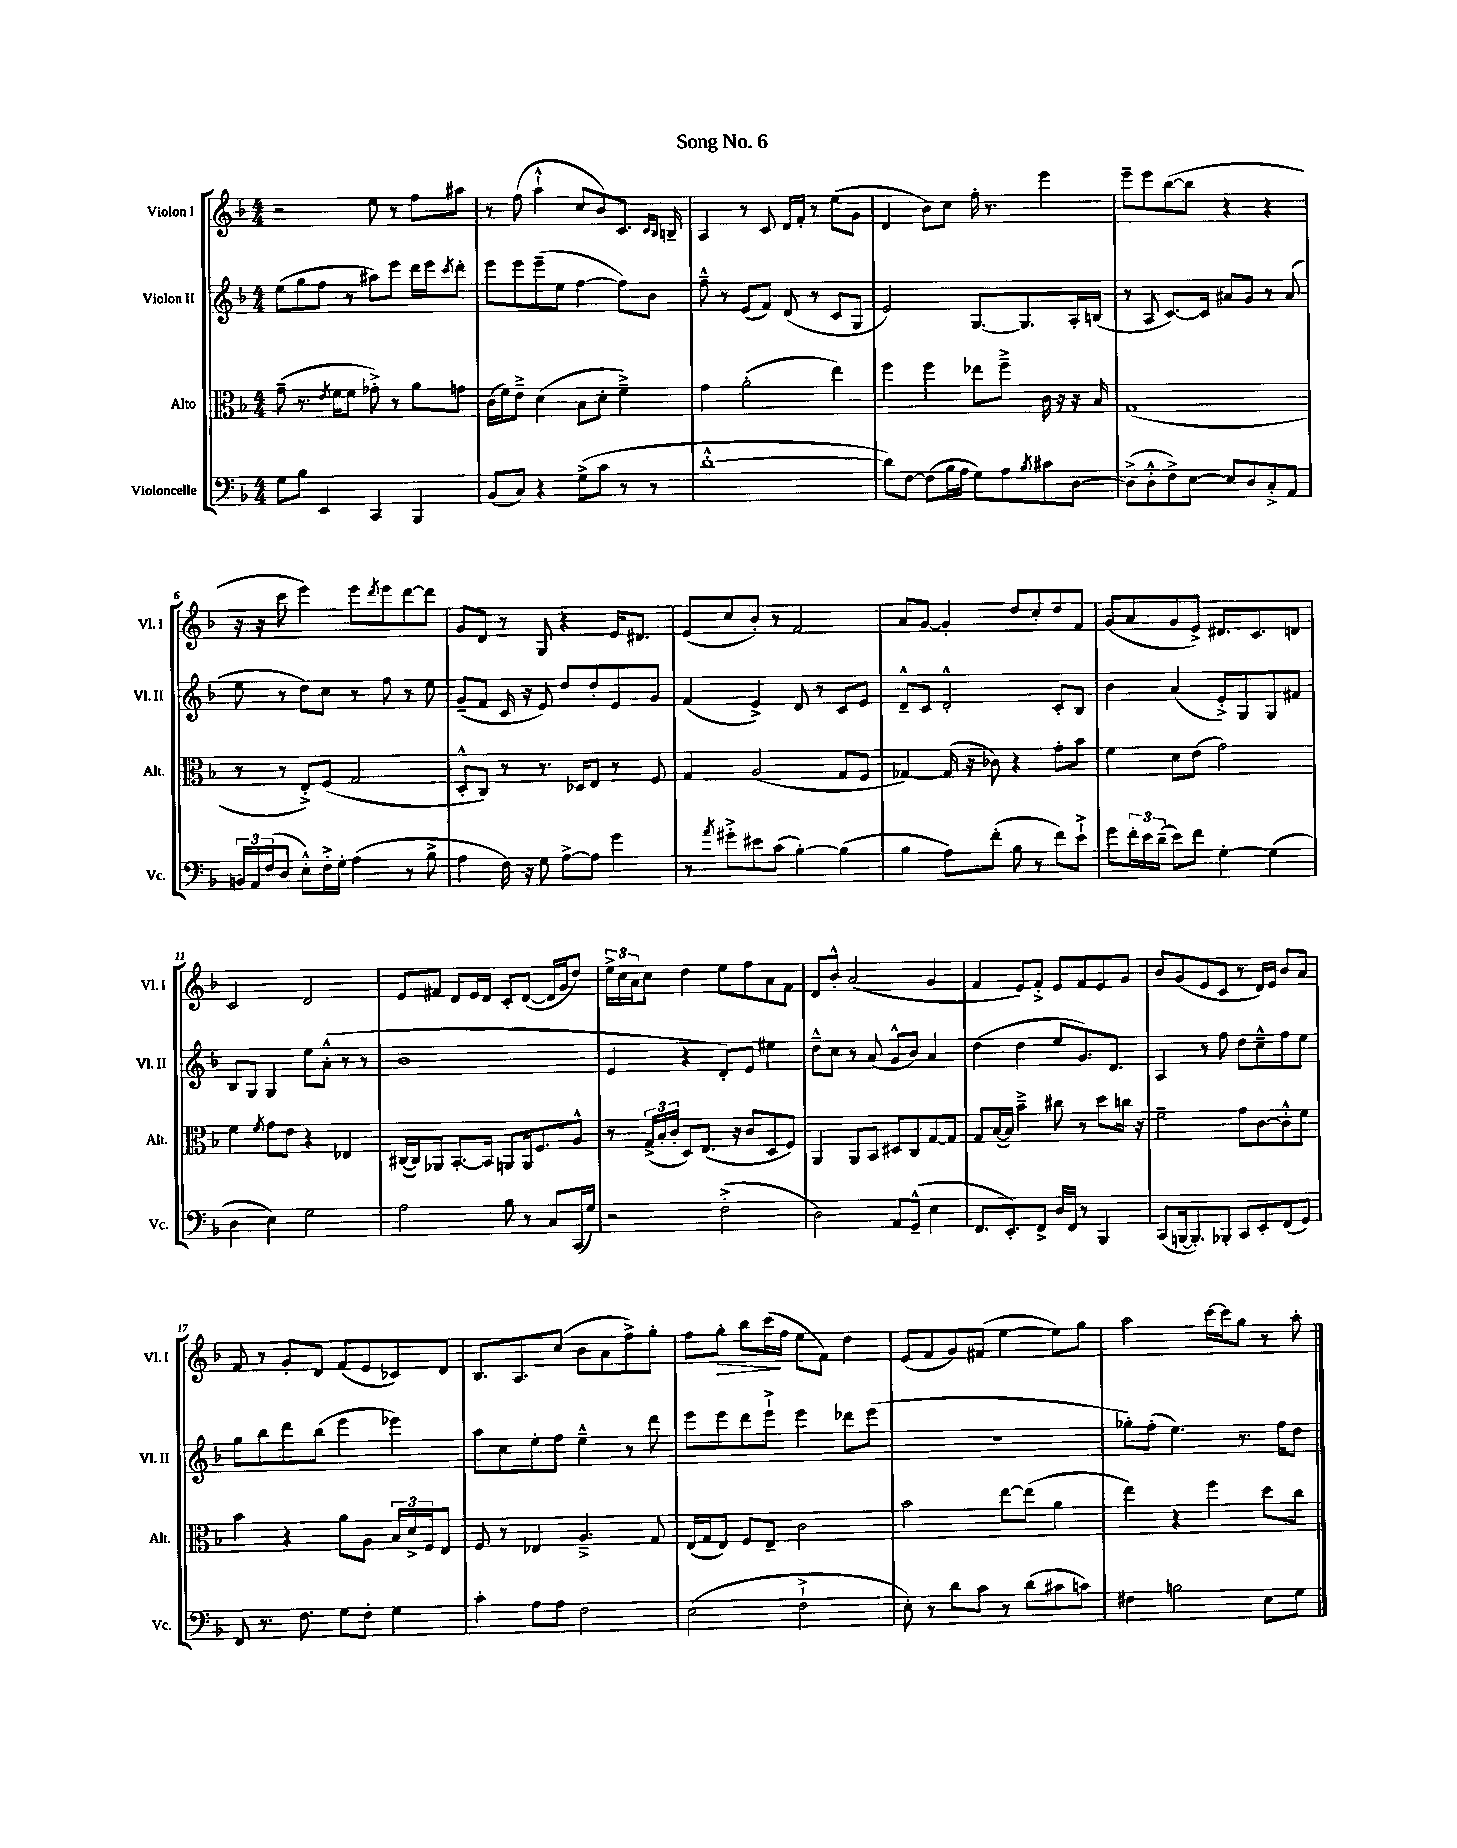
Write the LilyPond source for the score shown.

\header { title = "Song No. 6" }
<<
\new StaffGroup <<
\new Staff = "s0" \with { instrumentName = "Violon I" shortInstrumentName = "Vl. I" } {
    \clef treble \key f \major \numericTimeSignature \time 4/4
    r2 e''8 r8 f''8 ais''8 |
    r8 f''8( a''4-!-^ c''8 bes'8) c'8. \grace { c'16 bes16 } b16-- |
    a4 r8 c'8 d'16 f'16-. r8 e''8( g'8 |
    d'4 bes'8) c''8 f''16-. r8. e'''4 |
    e'''8-- e'''8 bes''8~( bes''8 r4 r4 |
    r16 r16 c'''8 e'''4) e'''8 \acciaccatura { d'''8 } e'''8 d'''8~ d'''8 |
    g'8 d'8 r8 g8 r4 e'16 dis'8. |
    e'8( c''8 bes'8-.) r8 f'2 |
    a'8 g'8~ g'4-. d''8 c''8-. d''8 f'8 |
    g'8( a'8 g'8 e'8->) dis'8. c'8. d'8 |
    c'2 d'2 |
    e'8 fis'8 d'8 e'16 d'16 c'8-. d'8~( d'16 g'16 d''8) |
    \tuplet 3/2 { e''16-> c''16 a'16 } c''8 d''4 e''8 f''8 a'8 f'8 |
    d'8 bes'8-.-^ a'2( g'4 |
    f'4 e'8) f'8-.-> e'8 f'8 e'8 g'8 |
    bes'8 g'8( e'8 c'8 r8 d'16) e'16 bes'8 a'8 |
    f'8 r8 g'8-. d'8 f'8( e'8 ces'8) d'8 |
    bes8. a8. c''8( bes'8 a'8 f''8->) g''8-. |
    f''8 g''8-.\> bes''8 c'''16\!( f''16 e''8 f'8) d''4 |
    e'8( f'8 g'8) fis'8( e''4~ e''8) g''8 |
    a''2 c'''16~ c'''16 g''8 r8 a''8-. \bar "|." |
}
\new Staff = "s1" \with { instrumentName = "Violon II" shortInstrumentName = "Vl. II" } {
    \clef treble \key f \major \numericTimeSignature \time 4/4
    e''8( g''8 f''8 r8 ais''8) e'''8 d'''16 e'''16 \acciaccatura { c'''8 } d'''8-. |
    e'''8 e'''8 e'''8--( e''8 f''4~ f''8) bes'8 |
    f''8---^ r8 e'8( f'8) d'8( r8 c'8 g8 |
    e'2) g8.~ g8. a16-. b16( |
    r8 a8 c'8.~) c'16 ais'8 g'8 r8 ais'8( |
    e''8 r8 d''8) c''8 r8 f''8 r8 e''8 |
    g'8--( f'8 c'16 r16 e'8) d''8 d''8-. e'8 g'8 |
    f'4( e'4->) d'8 r8 c'8 e'8 |
    d'8---^ c'8 d'2-.-^ c'8-. bes8 |
    bes'4 a'4( e'8-.->) g8 g8 fis'8 |
    bes8 g8 g4 e''8 a'8-.-^( r8 r8 |
    bes'1 |
    e'4 r4 d'8-.) e'8 eis''4 |
    d''8---^ c''8 r8 a'8( g'8-^ bes'8) a'4 |
    d''4( d''4 e''8 g'8.) d'8. |
    a4 r8 f''8 d''8 c''8---^ f''8 e''8 |
    g''8 bes''8 d'''8 bes''8( e'''4 ees'''4) |
    a''8 c''8 e''8-. f''8 e''4---^ r8 d'''8 |
    e'''8 e'''8 d'''8 e'''8-!-> e'''4 des'''8 e'''8( |
    R1 |
    ges''8-.) f''8-.( e''4.) r8. f''16 d''8 \bar "|." |
}
\new Staff = "s2" \with { instrumentName = "Alto" shortInstrumentName = "Alt." } {
    \clef alto \key f \major \numericTimeSignature \time 4/4
    g'8--( r8. \acciaccatura { e'8 } f'16 f'8 ges'8-.->) r8 a'8 g'8 |
    c'16( f'16) e'8---> d'4( bes8 d'8-. f'4--->) |
    g'4 a'2-.( e''4) |
    f''4 f''4 ees''8 f''8---> c'16 r16 r16 bes16 |
    g1( |
    r8 r8 e8-.->) f8( g2 |
    d8-.-^ c8) r8 r8. des16 e8 r8 f8 |
    g4 a2( g8 f8 |
    ges4~) ges16( r16 ces'8) r4 g'8-. bes'8 |
    f'4 d'8 e'8( g'2) |
    f'4 \acciaccatura { f'8 } g'8 e'8 r4 ees4 |
    cis16~( cis16) aes,8 bes,8.~-. bes,16 a,8 a,16 f8. a8-^ |
    r8 \tuplet 3/2 { g16->( bes16-. c'16-. } d8) e8.( r16 c'8 d8 f8) |
    a,4 a,8 bes,8 dis8 c8 g8~ g8 |
    g8 bes16~( bes16) bes'4---> cis''8 r8 d''8 c''16 r16 |
    f'2-- g'8 c'8~ c'8-.-^ f'8 |
    bes'4 r4 a'8 a8 \tuplet 3/2 { bes16 d'16-> f16 } e8 |
    f8 r8 ees4 a4.---> g8 |
    e16( g16 e8) f8 e8-- c'2 |
    bes'2 e''8~ e''8( a'4 |
    e''4) r4 f''4 d''8 c''8 \bar "|." |
}
\new Staff = "s3" \with { instrumentName = "Violoncelle" shortInstrumentName = "Vc." } {
    \clef bass \key f \major \numericTimeSignature \time 4/4
    g8 bes8 e,4 c,4 bes,,4 |
    bes,8( c8) r4 g8->( c'8 r8 r8 |
    d'1~-.-^ |
    d'8) f8~ f8( bes16 a16 g8) a8 \acciaccatura { bes8 } cis'8 d8~ |
    d8->( d8-.-^ f8->) e8~ e8 d8 c8-.-> a,8 |
    \tuplet 3/2 { b,16 a,16 f16( } d8 e8-.-^) f16-.-> g16-. a4( r8 bes8-> |
    a4 f16) r16 g8 a8~-> a8 g'4 |
    r8 \acciaccatura { a'8 } gis'8-.-> eis'8 c'8( bes4~-.) bes4( |
    bes4 a8) f'8-.( bes8 r8 f'8) e'8-!-> |
    g'8 \tuplet 3/2 { f'16-. e'16 d'16--( } e'8) f'8 g4~-. g4( |
    d4 e4) g2 |
    a2 bes8 r8 c8 c,16( g16) |
    r2 f2-.->( |
    d2) a,8 g,8---^( e4 |
    f,8. e,8.-.) f,8-> d16 f,16 r8 bes,,4 |
    c,8( b,,16~ b,,8.-.) bes,,8-. c,8 e,8-. f,8( g,8) |
    f,8 r8. f8. g8 f8-. g4 |
    c'4-. a8 a8 f2 |
    e2( f2-!-> |
    e8-.) r8 d'8 c'8 r8 d'8( cis'8 c'8) |
    fis4 b2 e8 g8 \bar "|." |
}
>>
>>
